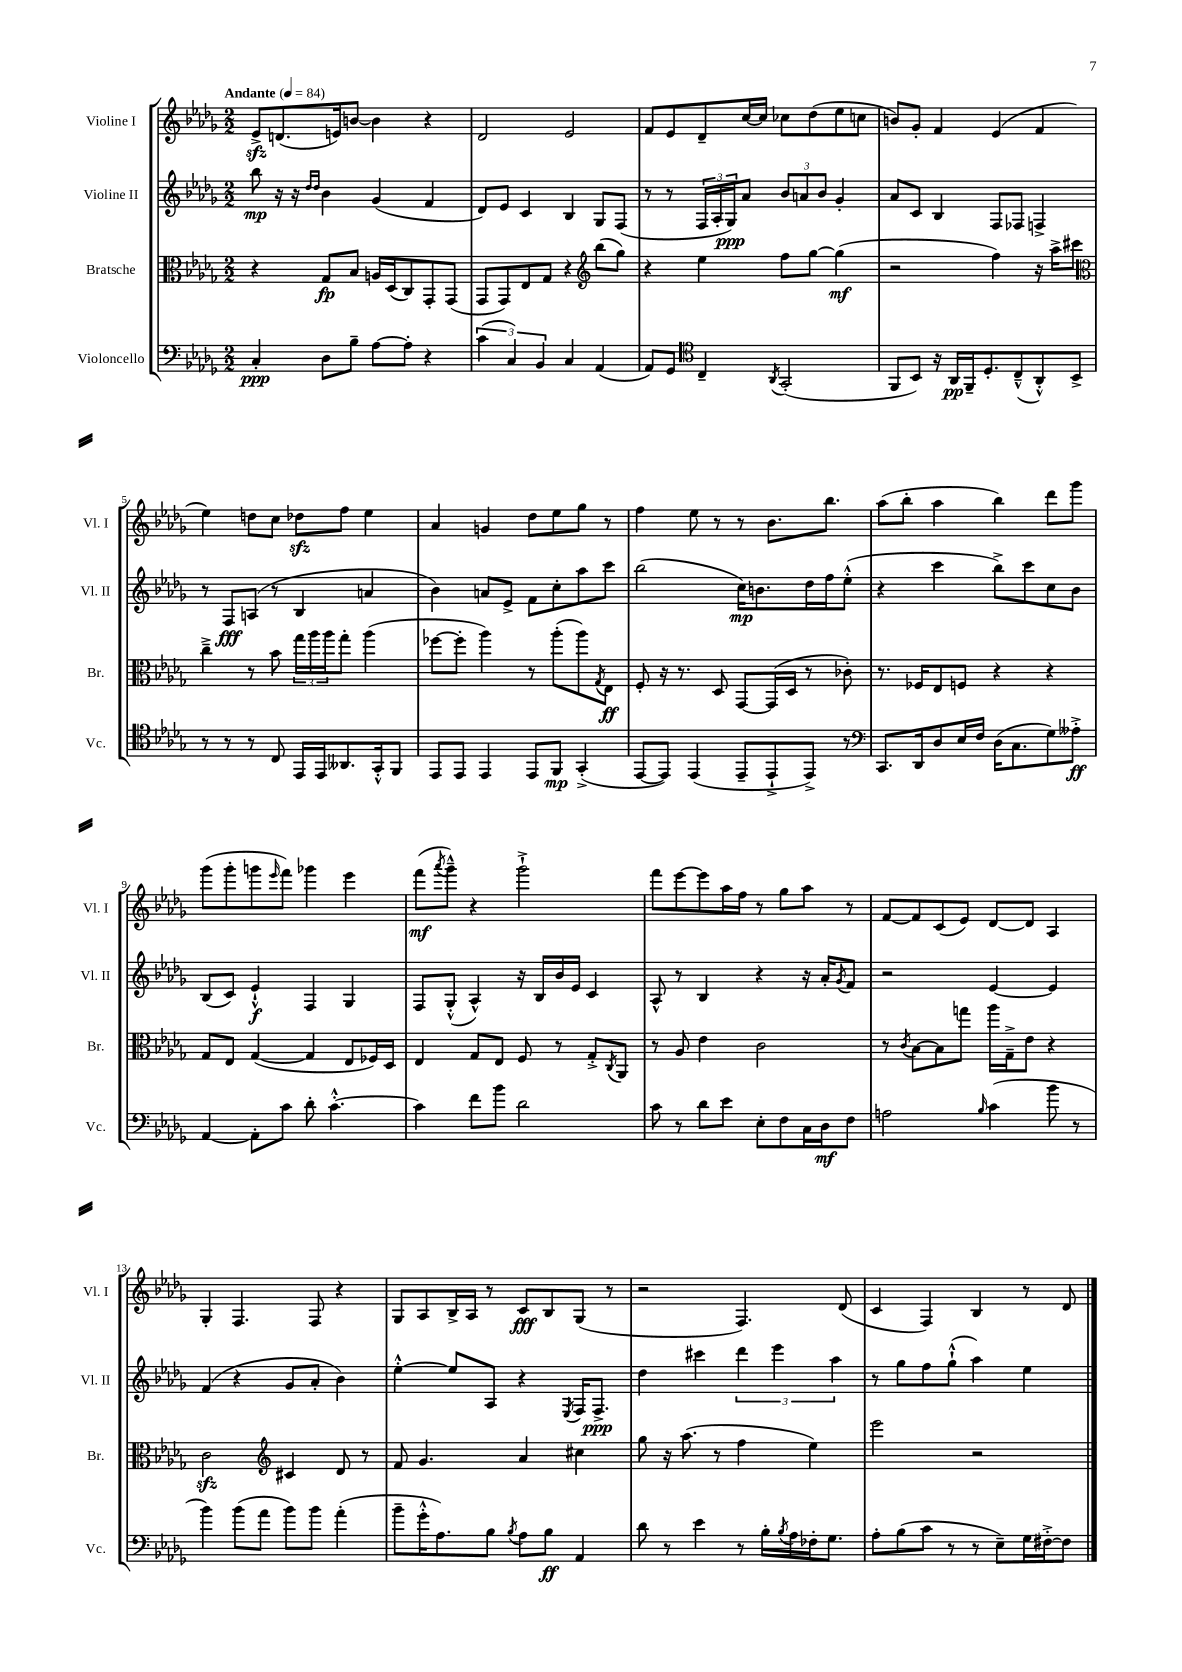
<<
\new StaffGroup <<
\new Staff = "s0" \with { instrumentName = "Violine I" shortInstrumentName = "Vl. I" } {
    \clef treble \key des \major \numericTimeSignature \time 2/2 \tempo "Andante" 4 = 84
    ees'8->\sfz d'8.( e'16) b'8~ b'4 r4 |
    des'2 ees'2 |
    f'8 ees'8 des'8-- c''16~ c''16 ces''8 des''8( ees''8 c''8 |
    b'8) ges'8-. f'4 ees'4( f'4 |
    ees''4) d''8 c''8 des''8\sfz f''8 ees''4 |
    aes'4 g'4 des''8 ees''8 ges''8 r8 |
    f''4 ees''8 r8 r8 bes'8. bes''8. |
    aes''8( bes''8-. aes''4 bes''4) des'''8 ges'''8 |
    ges'''8( ges'''8-. g'''8 \grace { ees'''16 } f'''8) ges'''4 ees'''4 |
    f'''8\mf( \acciaccatura { aes'''8 } ges'''8---^) r4 ges'''2-!-> |
    f'''8 ees'''8~ ees'''8 aes''16 f''16 r8 ges''8 aes''8 r8 |
    f'8~ f'8 c'8( ees'8) des'8~ des'8 aes4 |
    ges4-. f4. f8 r4 |
    ges8 aes8 bes16-> aes16 r8 c'8\fff bes8 ges8( r8 |
    r2 f4.) des'8( |
    c'4 f4) bes4 r8 des'8 \bar "|." |
}
\new Staff = "s1" \with { instrumentName = "Violine II" shortInstrumentName = "Vl. II" } {
    \clef treble \key des \major \numericTimeSignature \time 2/2
    bes''8\mp r16 r16 \grace { des''16 des''16 } bes'4 ges'4( f'4 |
    des'8) ees'8 c'4 bes4 ges8 f8( |
    r8 r8 \tuplet 3/2 { f16 aes16-. ges16\ppp) } aes'8 \tuplet 3/2 { bes'8 a'8 bes'8 } ges'4-. |
    aes'8 c'8 bes4 f8 fes8 f4-> |
    r8 f8\fff a8( r8 bes4 a'4 |
    bes'4) a'8 ees'8-> f'8 c''8-. aes''8 c'''8 |
    bes''2( c''16\mp) b'8. des''16 f''16 ees''8-.-^( |
    r4 c'''4 bes''8->) c'''8 c''8 bes'8 |
    bes8( c'8) ees'4-!-^\f f4 ges4 |
    f8 ges8-.-^( aes4-^) r16 bes16 bes'16 ees'16 c'4 |
    aes8-^ r8 bes4 r4 r16 aes'16-. \acciaccatura { ges'8 } f'8 |
    r2 ees'4~ ees'4 |
    f'4( r4 ges'8 aes'8-. bes'4) |
    ees''4~-.-^ ees''8 aes8 r4 \acciaccatura { ees8 } f16 f8.->\ppp |
    des''4 cis'''4 \tuplet 3/2 { des'''4 ees'''4 aes''4 } |
    r8 ges''8 f''8 ges''8-!-^( aes''4) ees''4 \bar "|." |
}
\new Staff = "s2" \with { instrumentName = "Bratsche" shortInstrumentName = "Br." } {
    \clef alto \key des \major \numericTimeSignature \time 2/2
    r4 ges8\fp bes8 a16 des16( c8) ges,8-. ges,8( |
    ges,8 ges,8) ees8 ges8 r4 \clef treble bes''8( ges''8) |
    r4 ees''4 f''8 ges''8~ ges''4\mf( |
    r2 f''4) r16 aes''16-> cis'''8 |
    \clef alto c''4---> r8 bes'8 \tuplet 3/2 { ges''16 aes''16 aes''16 } ges''8-. aes''4( |
    fes''8~ fes''8-. aes''4) r8 aes''8-.( aes''8) \acciaccatura { ges8 } ees8\ff |
    f8-. r16 r8. des8 ges,8~ ges,16( des16 r8 ces'8-.) |
    r8. fes16 ees8 f8 r4 r4 |
    ges8 ees8 ges4~( ges4 ees8 fes16) des16 |
    ees4 ges8 ees8 f8 r8 ges8-.-> \acciaccatura { c8 } aes,8 |
    r8 aes8 ees'4 c'2 |
    r8 \acciaccatura { c'8 } bes8~ bes8 g''8 aes''16 ges16---> ees'8 r4 |
    c'2\sfz \clef treble cis'4 des'8 r8 |
    f'8 ges'4. aes'4 cis''4 |
    ges''8 r16 aes''8.( r8 f''4 ees''4) |
    ees'''2 r2 \bar "|." |
}
\new Staff = "s3" \with { instrumentName = "Violoncello" shortInstrumentName = "Vc." } {
    \clef bass \key des \major \numericTimeSignature \time 2/2
    c4-.\ppp des8 bes8-- aes8~ aes8-. r4 |
    \tuplet 3/2 { c'4( c4) bes,4 } c4 aes,4( |
    aes,8) ges,8 \clef tenor c4-- \acciaccatura { aes,8 } ges,2-.( |
    f,8 bes,8) r16 aes,16\pp f,16-- des8.-. c8---^( aes,8-.-^) bes,8-> |
    r8 r8 r8 c8 ees,16 ees,16 aeses,8. ges,16-.-^ f,8 |
    ees,8 ees,8 ees,4 ees,8 f,8\mp ges,4-.->( |
    ees,8~ ees,8) ees,4( ees,8-- ees,8-!-> ees,8->) r8 |
    \clef bass c,8. des,16 des8 ees16 f16 des16( c8. ges8) aeses8-.->\ff |
    aes,4~ aes,8-. c'8 des'8-. c'4.~-.-^ |
    c'4 f'8 bes'8 des'2 |
    c'8 r8 des'8 ees'8 ees8-. f8 c16 des16\mf f8 |
    a2 \grace { bes16 } c'4( bes'8 r8 |
    bes'4) bes'8( aes'8 bes'8) bes'8 aes'4-.( |
    bes'8-- ges'16-.-^ aes8.) bes8 \acciaccatura { bes8 } aes8 bes8\ff aes,4 |
    des'8 r8 ees'4 r8 bes16-. \acciaccatura { bes8 } aes16 fes16-. ges8. |
    aes8-. bes8( c'8 r8 r8 ees8--) ges16 fis16~-.-> fis8 \bar "|." |
}
>>
>>
